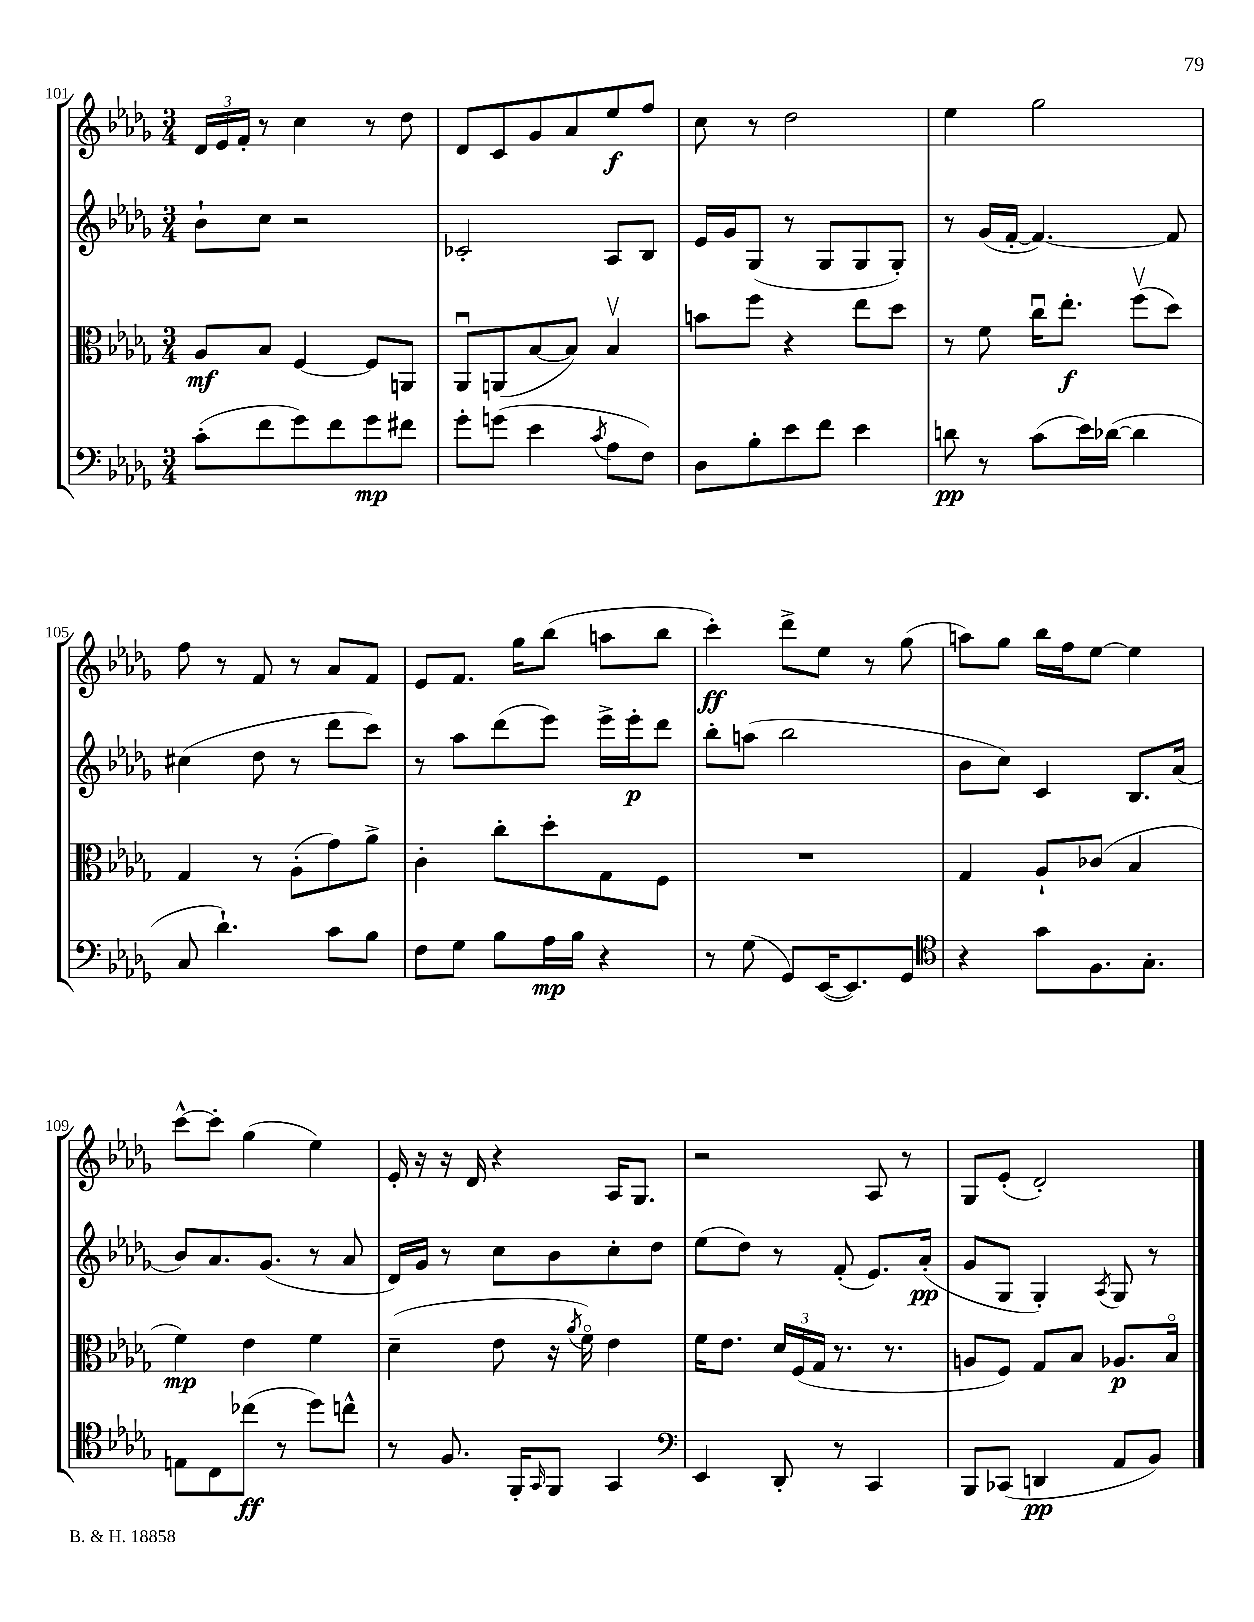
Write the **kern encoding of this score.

**kern	**dynam	**kern	**dynam	**kern	**dynam	**kern	**dynam
*part4	*part4	*part3	*part3	*part2	*part2	*part1	*part1
*staff4	*staff4	*staff3	*staff3	*staff2	*staff2	*staff1	*staff1
*clefF4	*	*clefC3	*	*clefG2	*	*clefG2	*
*k[b-e-a-d-g-]	*	*k[b-e-a-d-g-]	*	*k[b-e-a-d-g-]	*	*k[b-e-a-d-g-]	*
*M3/4	*	*M3/4	*	*M3/4	*	*M3/4	*
=101	=101	=101	=101	=101	=101	=101	=101
(8c'\L	.	8A-/L	mf	8b-`\L	.	24d-/LL	.
.	.	.	.	.	.	24e-/	.
.	.	.	.	.	.	24f'/JJ	.
8f\	.	8B-/J	.	8cc\J	.	8r	.
8g-\)	.	[4F/	.	2r	.	4cc\	.
8f\	.	.	.	.	.	.	.
8g-\	mp	8F/L]	.	.	.	8r	.
8f#X\J	.	8AAn/J	.	.	.	8dd-\	.
=102	=102	=102	=102	=102	=102	=102	=102
8g-'\L	.	8AA-u/L	.	2c-X'/	.	8d-/L	.
(8gn\J	.	(8AAn/	.	.	.	8c/	.
4e-\	.	[8B-/	.	.	.	8g-/	.
.	.	8B-/J])	.	.	.	8a-/	.
8qc/	.	.	.	.	.	.	.
8A-\L	.	4B-v/	.	8A-/L	.	8ee-/	f
8F\J)	.	.	.	8B-/J	.	8ff/J	.
=103	=103	=103	=103	=103	=103	=103	=103
8D-\L	.	8bn\L	.	16e-/LL	.	8cc\	.
.	.	.	.	16g-/J	.	.	.
8B-'\	.	8ff\J	.	(8G-/J	.	8r	.
8e-\	.	4r	.	8r	.	2dd-\	.
8f\J	.	.	.	8G-/L	.	.	.
4e-\	.	8ee-\L	.	8G-/	.	.	.
.	.	8dd-\J	.	8G-'/J)	.	.	.
=104	=104	=104	=104	=104	=104	=104	=104
8dn\	pp	8r	.	8r	.	4ee-\	.
8r	.	8f\	.	(16g-/LL	.	.	.
.	.	.	.	[16f'/JJ	.	.	.
(8c\L	.	16ccu\KL	.	4.f/_)	.	2gg-\	.
.	.	8.ee-'\J	f	.	.	.	.
16e-\L)	.	.	.	.	.	.	.
([16d-X\JJ	.	.	.	.	.	.	.
4d-\]	.	(8ffv\L	.	.	.	.	.
.	.	8dd-\J)	.	8f/]	.	.	.
!!LO:LB:g=z
=105	=105	=105	=105	=105	=105	=105	=105
8C/	.	4G-/	.	(4cc#X\	.	8ff\	.
4.d-`\)	.	.	.	.	.	8r	.
.	.	8r	.	8dd-\	.	8f/	.
.	.	(8A-'\L	.	8r	.	8r	.
8c\L	.	8g-\)	.	8ddd-\L	.	8a-/L	.
8B-\J	.	8a-^\J	.	8ccc\J)	.	8f/J	.
=106	=106	=106	=106	=106	=106	=106	=106
8F\L	.	4c'\	.	8r	.	8e-/L	.
8G-\J	.	.	.	8aa-\L	.	8.f/J	.
8B-\L	.	8cc'\L	.	(8ddd-\	.	.	.
.	.	.	.	.	.	16gg-\KL	.
16A-\L	mp	8dd-'\	.	8eee-\J)	.	(8bb-\J	.
16B-\JJ	.	.	.	.	.	.	.
4r	.	8G-\	.	16eee-^\LL	.	8aan\L	.
.	.	.	.	16eee-'\J	p	.	.
.	.	8F\J	.	8ddd-\J	.	8bb-\J	.
=107	=107	=107	=107	=107	=107	=107	=107
8r	.	2.r	.	8bb-'\L	.	4ccc'\)	ff
(8G-\	.	.	.	(8aan\J	.	.	.
8GG-/L)	.	.	.	2bb-\	.	8ddd-^\L	.
([16EE-/K	.	.	.	.	.	8ee-\J	.
8.EE-/])	.	.	.	.	.	.	.
.	.	.	.	.	.	8r	.
8GG-/J	.	.	.	.	.	(8gg-\	.
=108	=108	=108	=108	=108	=108	=108	=108
*clefC4	*	*	*	*	*	*	*
4r	.	4G-/	.	8b-\L	.	8aan\L)	.
.	.	.	.	8cc\J)	.	8gg-\J	.
8g-\L	.	8A-`/L	.	4c/	.	16bb-\LL	.
.	.	.	.	.	.	16ff\J	.
8.F\	.	(8c-X/J	.	.	.	[8ee-\J	.
.	.	4B-/	.	8.B-/L	.	4ee-\]	.
8.G-'\J	.	.	.	.	.	.	.
.	.	.	.	(16a-/Jk	.	.	.
!!LO:LB:g=z
=109	=109	=109	=109	=109	=109	=109	=109
8En\L	.	4f\)	mp	8b-/L)	.	[8ccc^^\L	.
8C\	.	.	.	8.a-/	.	8ccc'\J]	.
(8cc-X\J	ff	4e-\	.	.	.	(4gg-\	.
.	.	.	.	(8.g-/J	.	.	.
8r	.	.	.	.	.	.	.
8dd-\L)	.	4f\	.	8r	.	4ee-\)	.
8ccn^^\J	.	.	.	8a-/	.	.	.
=110	=110	=110	=110	=110	=110	=110	=110
8r	.	(4d-~\	.	16d-/LL)	.	16e-'/	.
.	.	.	.	16g-/JJ	.	16r	.
8.F/	.	.	.	8r	.	16r	.
.	.	.	.	.	.	16d-/	.
.	.	8e-\	.	8cc\L	.	4r	.
16FF'/KL	.	.	.	.	.	.	.
16qqGG-/	.	.	.	.	.	.	.
8FF/J	.	16r	.	8b-\	.	.	.
.	.	8qa-/	.	.	.	.	.
.	.	16f\)	.	.	.	.	.
4GG-/	.	4e-\	.	8cc'\	.	16A-/KL	.
.	.	.	.	.	.	8.G-/J	.
.	.	.	.	8dd-\J	.	.	.
=111	=111	=111	=111	=111	=111	=111	=111
*clefF4	*	*	*	*	*	*	*
4EE-/	.	16f\KL	.	(8ee-\L	.	2r	.
.	.	8.e-\J	.	.	.	.	.
.	.	.	.	8dd-\J)	.	.	.
8DD-'/	.	24d-/LL	.	8r	.	.	.
.	.	(24F/	.	.	.	.	.
.	.	24G-/JJ	.	.	.	.	.
8r	.	8.r	.	(8f'/	.	.	.
4CC/	.	.	.	8.e-/L)	.	8A-/	.
.	.	8.r	.	.	.	.	.
.	.	.	.	.	.	8r	.
.	.	.	.	(16a-'/Jk	pp	.	.
=112	=112	=112	=112	=112	=112	=112	=112
8BBB-/L	.	8An/L	.	8g-/L	.	8G-/L	.
(8CC-X/J	.	8F/J)	.	8G-/J	.	(8e-'/J	.
4DDn/	pp	8G-/L	.	4G-'/)	.	2d-'/)	.
.	.	8B-/J	.	.	.	.	.
.	.	.	.	8qA-/	.	.	.
8AA-/L	.	8.A-X/L	p	8G-/	.	.	.
8BB-/J)	.	.	.	8r	.	.	.
.	.	16B-/Jk	.	.	.	.	.
==	==	==	==	==	==	==	==
*-	*-	*-	*-	*-	*-	*-	*-
